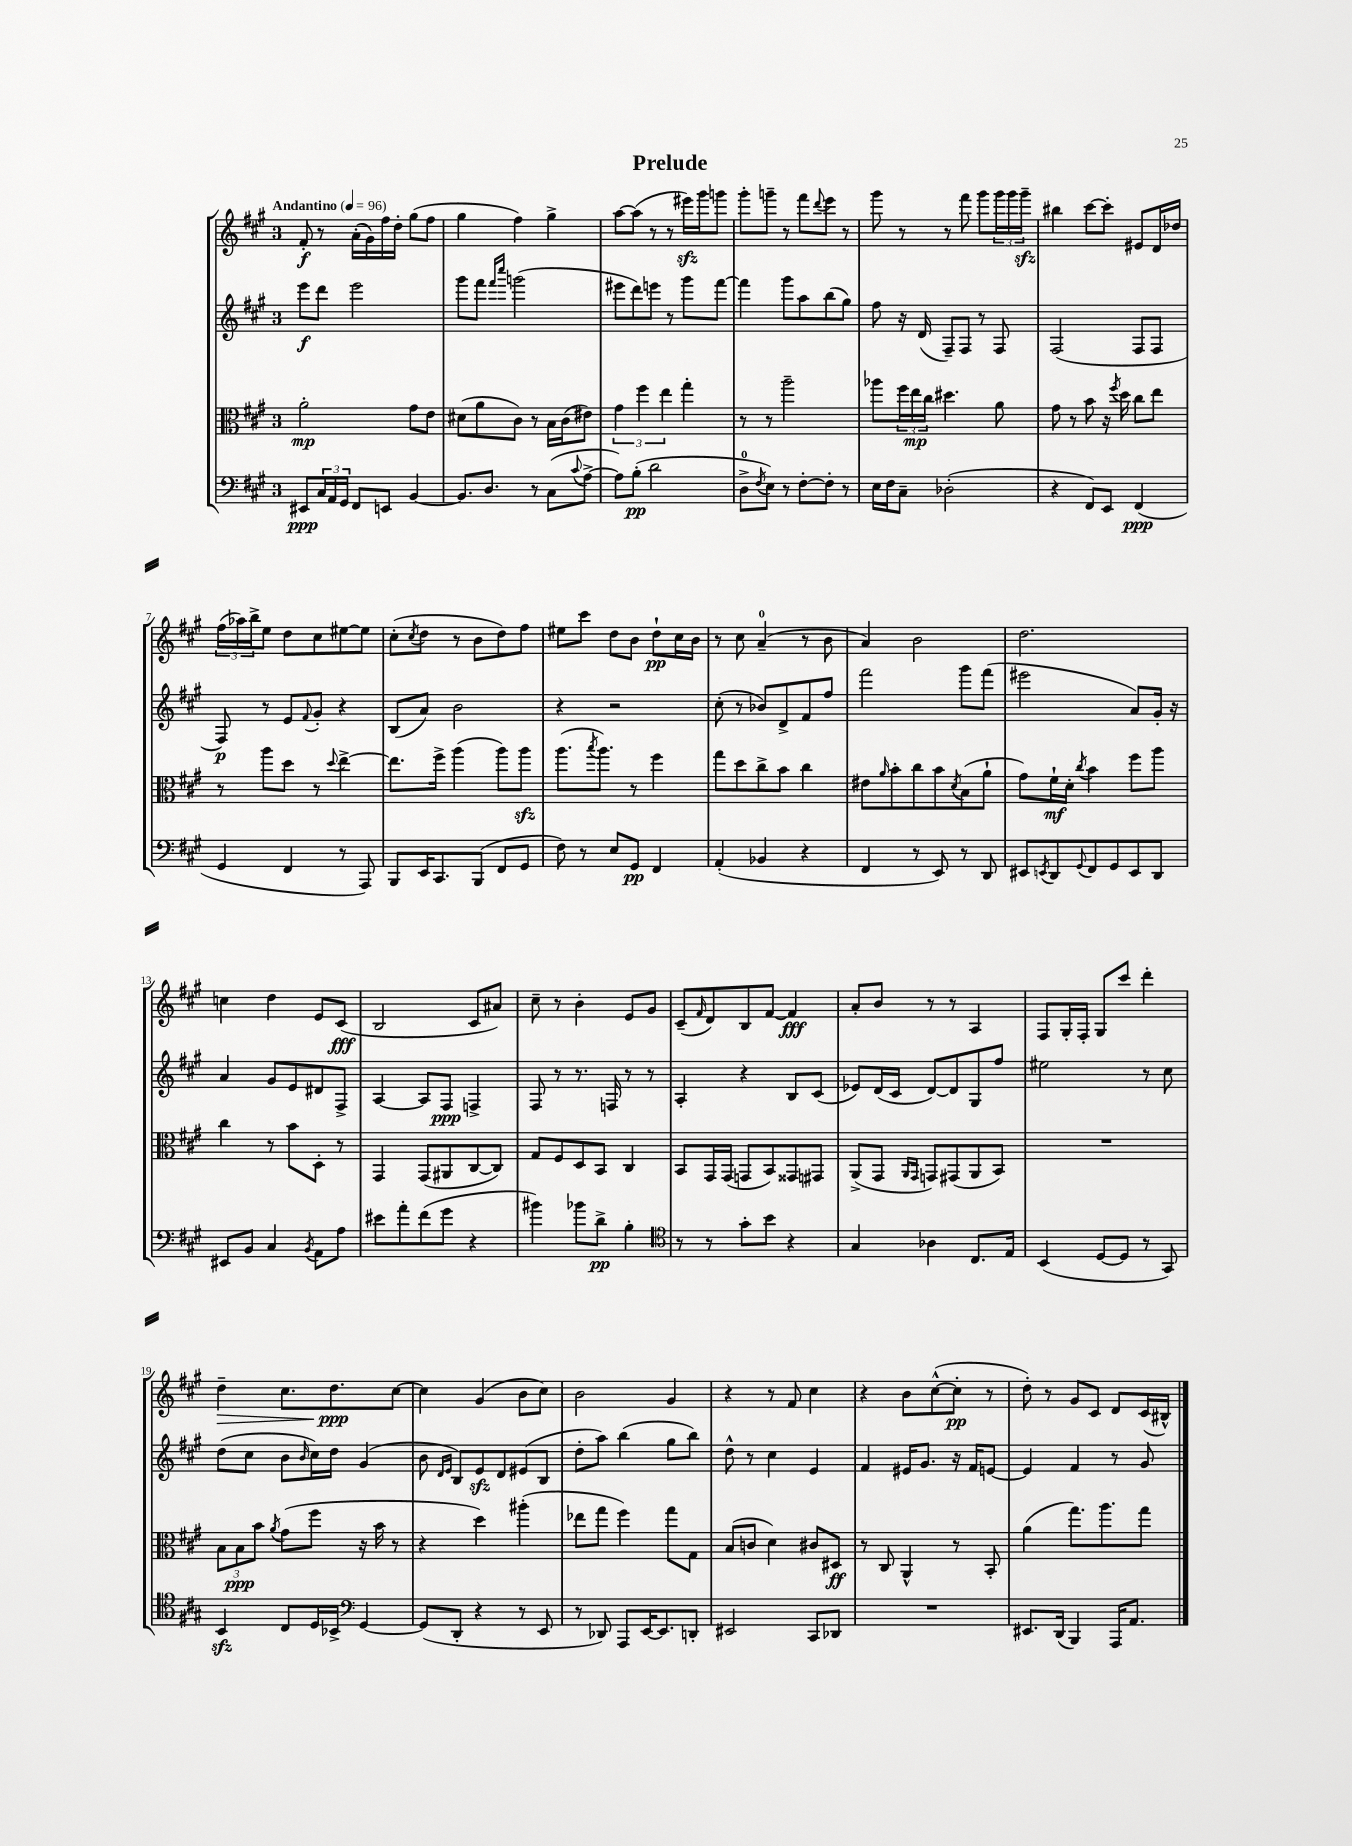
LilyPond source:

\header { title = "Prelude" }
<<
\new StaffGroup <<
\new Staff = "s0" {
    \clef treble \key a \major \once \override Staff.TimeSignature.style = #'single-digit \time 3/4 \tempo "Andantino" 4 = 96
    fis'8-.\f r8 a'16-.( gis'16) fis''16 d''16-. gis''8( fis''8 |
    gis''4 fis''4) gis''4-> |
    a''8~ a''8( r8 r8 eis'''16\sfz) gis'''16 g'''8 |
    gis'''8-. g'''8-- r8 fis'''8 \appoggiatura { d'''8 } e'''8 r8 |
    gis'''8 r8 r8 fis'''8 gis'''8 \tuplet 3/2 { gis'''16 gis'''16 gis'''16--\sfz } |
    bis''4 cis'''8~ cis'''8-. eis'8 d'16 des''16 |
    \tuplet 3/2 { fis''16( aes''16) b''16-> } e''8 d''8 cis''8 eis''8~ eis''8 |
    cis''8-.( \acciaccatura { cis''8 } d''8 r8 b'8 d''8) fis''8 |
    eis''8 cis'''8 d''8 b'8 d''8-!\pp cis''16 b'16 |
    r8 cis''8 a'4-0--( r8 b'8 |
    a'4) b'2 |
    d''2. |
    c''4 d''4 e'8 cis'8\fff( |
    b2 cis'8 ais'8) |
    cis''8-- r8 b'4-. e'8 gis'8 |
    cis'8--( \grace { fis'16 } d'8) b8 fis'8~ fis'4\fff |
    a'8-. b'8 r8 r8 a4 |
    fis8 gis16-. fis16-. gis8 cis'''8 d'''4-. |
    d''4--\> cis''8. d''8.\ppp\! cis''8~ |
    cis''4 gis'4( b'8 cis''8) |
    b'2 gis'4 |
    r4 r8 fis'8 cis''4 |
    r4 b'8 cis''8~-^( cis''8-.\pp r8 |
    d''8-.) r8 gis'8 cis'8 d'8 cis'16( bis16-^) \bar "|." |
}
\new Staff = "s1" {
    \clef treble \key a \major \once \override Staff.TimeSignature.style = #'single-digit \time 3/4
    e'''8\f d'''8 e'''2 |
    gis'''8 fis'''8 \grace { fis'''16 cis''''16 } g'''2( |
    eis'''8 d'''8) e'''8 r8 gis'''8 fis'''8~ |
    fis'''4 gis'''8 a''8 b''8( gis''8) |
    fis''8 r16 d'16( fis8--) fis8 r8 fis8 |
    fis2( fis8 fis8 |
    fis8\p) r8 e'8 \appoggiatura { fis'8 } gis'8-. r4 |
    b8( a'8) b'2 |
    r4 r2 |
    cis''8-.( r8 bes'8) d'8-> fis'8 fis''8 |
    fis'''2 gis'''8 fis'''8( |
    eis'''2 a'8) gis'16-. r16 |
    a'4 gis'8 e'8 dis'8 fis8-> |
    a4~ a8 fis8\ppp f4-> |
    fis8 r8 r8. f16 r8 r8 |
    a4-. r4 b8 cis'8( |
    ees'8) d'16( cis'16 d'8~) d'8 gis8 fis''8 |
    eis''2 r8 cis''8 |
    d''8( cis''8 b'8 \grace { b'16 } cis''16) d''16 gis'4( |
    b'8 \grace { d'16 e'16 } b8) e'8\sfz d'8 eis'8( b8 |
    d''8-. a''8) b''4( gis''8 b''8) |
    d''8-^ r8 cis''4 e'4 |
    fis'4 eis'16 gis'8. r16 fis'16 e'8~ |
    e'4 fis'4 r8 gis'8 \bar "|." |
}
\new Staff = "s2" {
    \clef alto \key a \major \once \override Staff.TimeSignature.style = #'single-digit \time 3/4
    a'2-.\mp gis'8 e'8 |
    dis'8( a'8 cis'8) r8 b16 cis'16( eis'8) |
    \tuplet 3/2 { gis'4 fis''4 e''4 } gis''4-. |
    r8 r8 a''2-- |
    aes''8 \tuplet 3/2 { fis''16 e''16\mp cis''16 } dis''4. a'8 |
    gis'8 r8 b'8 r16 \acciaccatura { fis''8 } d''16 cis''8 e''8 |
    r8 a''8 d''8 r8 \appoggiatura { d''8 } e''4~-> |
    e''8. fis''16-> a''4( a''8) a''8\sfz |
    a''8.( \acciaccatura { b''8 } a''8.) r8 fis''4 |
    gis''8 d''8 cis''8-> b'8 cis''4 |
    eis'8 \grace { a'16 } b'8-. cis''8 b'8 \acciaccatura { d'8 } b8( a'8-! |
    gis'8) fis'16-!\mf d'16-. \acciaccatura { cis''8 } b'4 fis''8 a''8 |
    cis''4 r8 b'8 d8-. r8 |
    gis,4 gis,8( ais,8 cis8~ cis8) |
    gis8 fis8 d8 b,8 cis4 |
    b,8 gis,16 gis,16( g,8 b,8) gisis,8 gis,8 |
    a,8->( gis,8 \grace { a,16 gis,16 } g,8) gis,8( a,8 b,8) |
    R2. |
    \tuplet 3/2 { b8 b8\ppp b'8 } \acciaccatura { a'8 } gis'8( fis''8 r16 b'16 r8 |
    r4 d''4) ais''4-.( |
    ees''8 gis''8 fis''4) gis''8 gis8 |
    b8( c'8 d'4) cis'8 dis8\ff |
    r8 cis8 a,4-^ r8 b,8-. |
    a'4( gis''8.) a''8. gis''8 \bar "|." |
}
\new Staff = "s3" {
    \clef bass \key a \major \once \override Staff.TimeSignature.style = #'single-digit \time 3/4
    eis,8\ppp \tuplet 3/2 { cis16 a,16 gis,16 } fis,8 e,8 b,4~ |
    b,8. d8. r8 cis8( \appoggiatura { cis'8 } a8~-> |
    a8) b8-.\pp( d'2 |
    d8-0-> \acciaccatura { fis8 } e8) r8 fis8~-. fis8-. r8 |
    e16 fis16 cis8-- des2-.( |
    r4 fis,8) e,8 fis,4\ppp( |
    gis,4 fis,4 r8 a,,8) |
    b,,8 e,16 cis,8. b,,8( fis,8 gis,8 |
    fis8) r8 e8 gis,8\pp fis,4 |
    a,4-.( bes,4 r4 |
    fis,4 r8 e,8) r8 d,8 |
    eis,8 \acciaccatura { e,8 } d,8 \appoggiatura { gis,8 } fis,8 gis,8 e,8 d,8 |
    eis,8 b,8 cis4 \acciaccatura { b,8 } a,8 a8 |
    eis'8 a'8-. fis'8( gis'8 r4 |
    bis'4) bes'8 d'8->\pp b4-. |
    \clef tenor r8 r8 gis'8-. b'8 r4 |
    gis4 aes4 cis8. e16 |
    b,4( d8~ d8 r8 gis,8) |
    b,4\sfz cis8 d16 bes,16-> \clef bass gis,4~ |
    gis,8( d,8-. r4 r8 e,8 |
    r8 des,8) a,,8 e,16~ e,8. d,8-. |
    eis,2 cis,8 des,8 |
    R2. |
    eis,8. d,16( b,,4) a,,16 a,8. \bar "|." |
}
>>
>>
